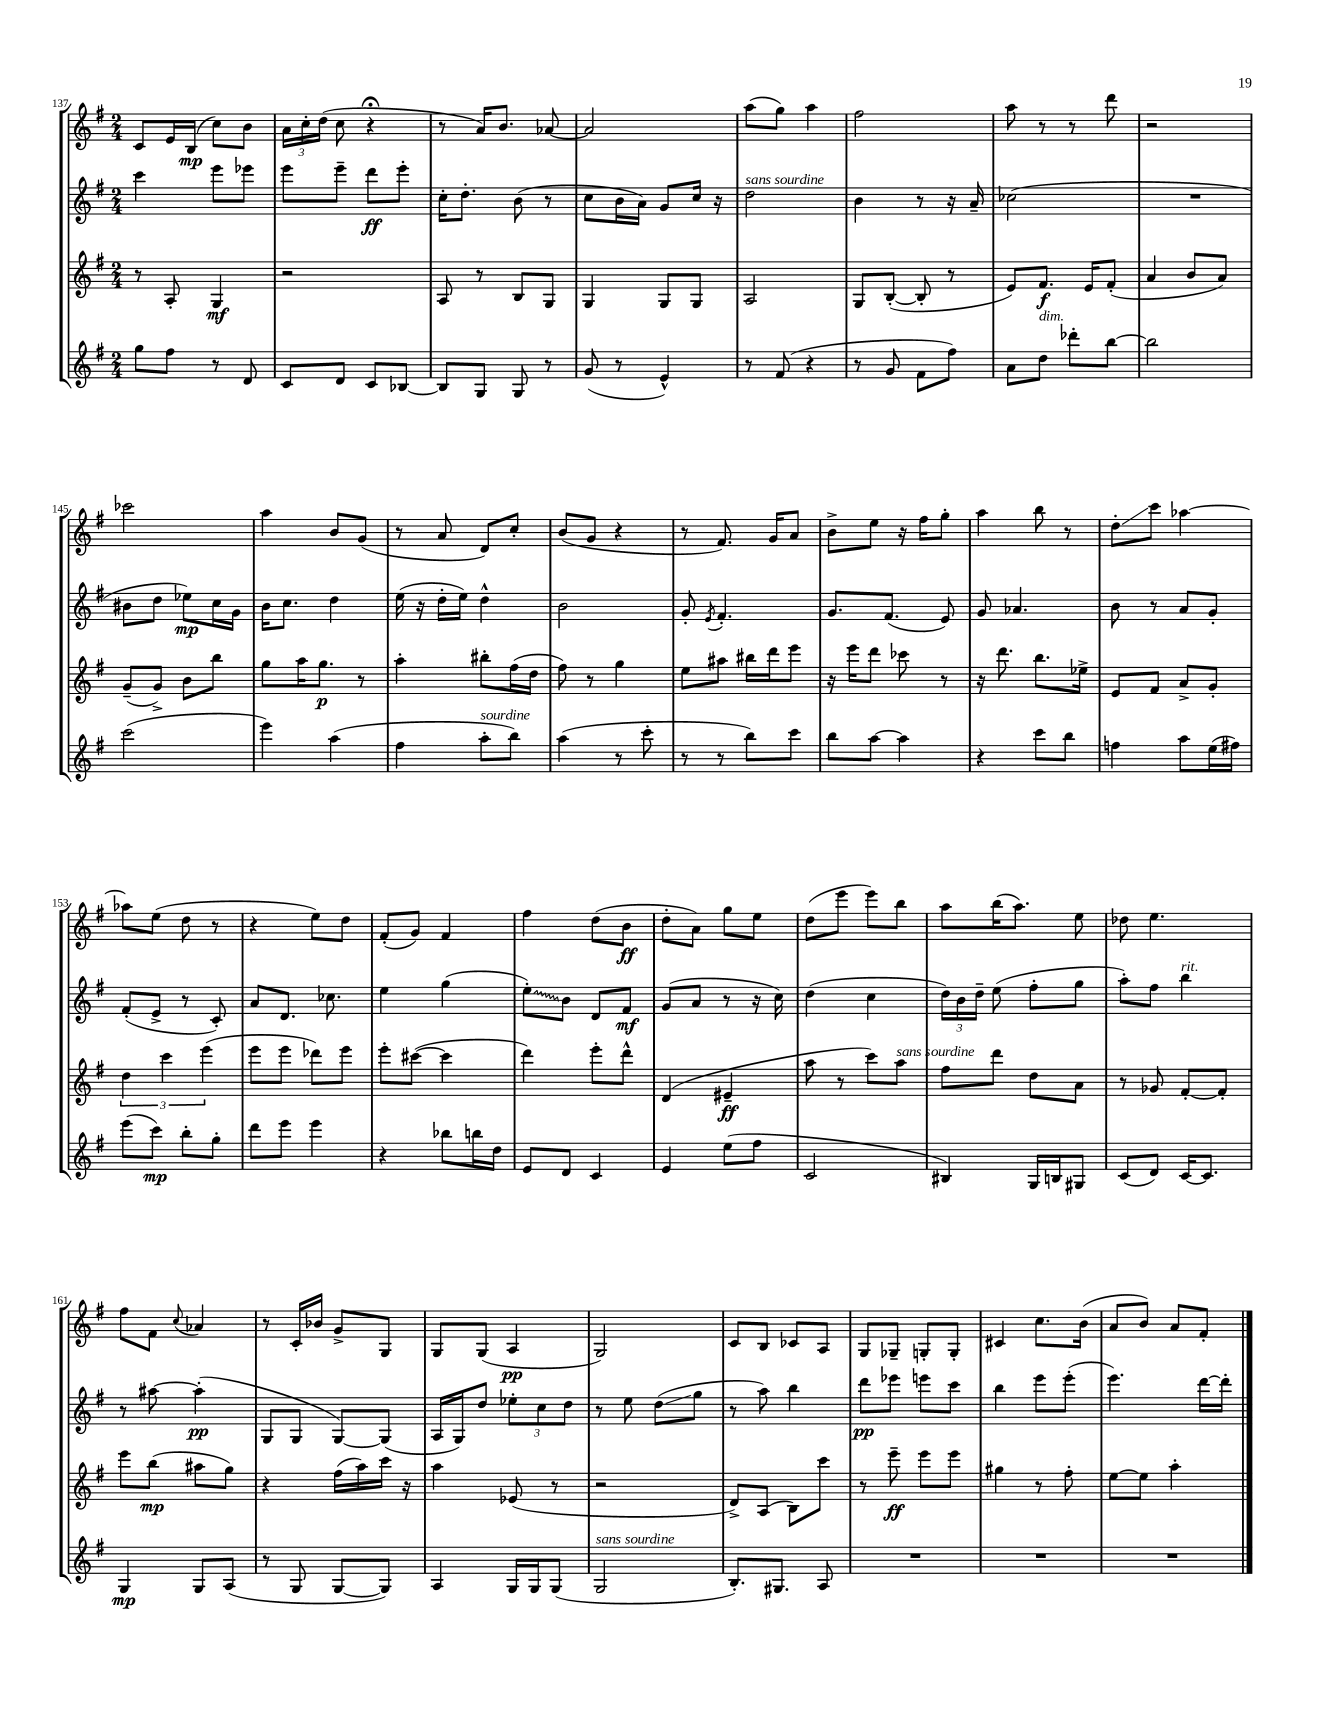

**kern	**kern	**kern	**kern
*staff4	*staff3	*staff2	*staff1
*clefG2	*clefG2	*clefG2	*clefG2
*k[f#]	*k[f#]	*k[f#]	*k[f#]
*M2/4	*M2/4	*M2/4	*M2/4
8gg	8r	4ccc	8c
8ff#	8A'	.	16e
.	.	.	(16B
8r	4G	8eee	8cc)
8d	.	8eee-	8b
=	=	=	=
8c	2r	8eee	24a
.	.	.	24cc'
.	.	.	(24dd
8d	.	8eee~	8cc
8c	.	8ddd	4r;
[8B-	.	8eee'	.
=	=	=	=
8B-]	8A	16cc'	8r
.	.	8.dd'	.
8G	8r	.	16a)
.	.	.	8.b
8G	8B	(8b	.
8r	8G	8r	[8a-
=	=	=	=
(8g	4G	8cc	2a-]
8r	.	16b	.
.	.	16a)	.
4e^^)	8G	8g	.
.	8G	16cc	.
.	.	16r	.
=	=	=	=
8r	2A	2dd	(8aa
(8f#	.	.	8gg)
4r	.	.	4aa
=	=	=	=
8r	8G	4b	2ff#
8g	([8B'	.	.
8f#	8B']	8r	.
8ff#)	8r	16r	.
.	.	16a~	.
=	=	=	=
8a	8e)	(2cc-	8aa
8dd	8.f#	.	8r
8ddd-'	.	.	8r
.	16e	.	.
[8bb	(8f#'	.	8ddd
=	=	=	=
2bb]	4a	2r	2r
.	8b	.	.
.	8a)	.	.
=	=	=	=
(2ccc	(8g~	8b#	2ccc-
.	8g^)	8dd	.
.	8b	8ee-)	.
.	8bb	16cc	.
.	.	16g	.
=	=	=	=
4eee)	8gg	16b	4aa
.	.	8.cc	.
.	16aa	.	.
.	8.gg	.	.
(4aa	.	4dd	8b
.	8r	.	(8g
=	=	=	=
4ff#	4aa'	(16ee	8r
.	.	16r	.
.	.	16dd'	8a
.	.	16ee)	.
8aa'	8bb#'	4dd^^	8d)
8bb)	(16ff#	.	8cc'
.	16dd	.	.
=	=	=	=
(4aa	8ff#)	2b	(8b
.	8r	.	8g
8r	4gg	.	4r
8ccc'	.	.	.
=	=	=	=
8r	8ee	8g'	8r
.	.	8qe	.
8r	8aa#	4.f#'	8.f#)
8bb)	16bb#	.	.
.	16ddd	.	16g
8ccc	8eee	.	8a
=	=	=	=
8bb	16r	8.g	8b^
.	16eee	.	.
[8aa	8ddd	.	8ee
.	.	(8.f#	.
4aa]	8ccc-	.	16r
.	.	.	16ff#
.	8r	8e)	8gg'
=	=	=	=
4r	16r	8g	4aa
.	8.ddd	.	.
.	.	4.a-	.
8ccc	8.bb	.	8bb
8bb	.	.	8r
.	16ee-^	.	.
=	=	=	=
4ff	8e	8b	8dd'
.	8f#	8r	8ccc
8aa	8a^	8a	[4aa-
(16ee	8g'	8g'	.
16ff#)	.	.	.
=	=	=	=
(8eee	6dd	(8f#'	8aa-]
8ccc)	.	8e^	(8ee
.	6ccc	.	.
8bb'	.	8r	8dd
.	(6eee	.	.
8gg'	.	8c')	8r
=	=	=	=
8ddd	8eee	8a	4r
8eee	8eee	8.d	.
4eee	8ddd-)	.	8ee)
.	.	8.cc-	.
.	8eee	.	8dd
=	=	=	=
4r	8eee'	4ee	(8f#'
.	([8ccc#	.	8g)
8bb-	4ccc#]	(4gg	4f#
16bb	.	.	.
16dd	.	.	.
=	=	=	=
8e	4ddd)	8ee')	4ff#
8d	.	8b	.
4c	8eee'	8d	(8dd
.	8ddd^^	8f#	8b
=	=	=	=
4e	(4d	(8g	8dd'
.	.	8a	8a)
(8ee	4e#~	8r	8gg
8ff#	.	16r	8ee
.	.	16cc)	.
=	=	=	=
2c	8aa	(4dd	(8dd
.	8r	.	8eee
.	8ccc)	4cc	8eee)
.	8aa	.	8bb
=	=	=	=
4B#)	8ff#	24dd)	8aa
.	.	24b	.
.	.	24dd~	.
.	8ddd	(8ee	(16bb
.	.	.	8.aa)
16G	8dd	8ff#'	.
16B	.	.	.
8G#	8a	8gg	8ee
=	=	=	=
(8c	8r	8aa')	8dd-
8d)	8g-	8ff#	4.ee
[16c	[8f#'	4bb	.
8.c]	.	.	.
.	8f#']	.	.
=	=	=	=
4G	8eee	8r	8ff#
.	(8bb	[8aa#	8f#
.	.	.	8qqcc
8G	8aa#	(4aa#']	4a-
(8A	8gg)	.	.
=	=	=	=
8r	4r	8G	8r
8G	.	8G	16c'
.	.	.	16b-
[8G	(16ff#	[8G)	8g^
.	16aa)	.	.
8G])	16ccc	(8G]	8G
.	16r	.	.
=	=	=	=
4A	4aa	16A	8G
.	.	16G)	.
.	.	8dd	(8G
16G	(8e-	12ee-'	4A
16G	.	.	.
.	.	12cc	.
(8G	8r	.	.
.	.	12dd	.
=	=	=	=
2G	2r	8r	2G)
.	.	8ee	.
.	.	(8dd	.
.	.	8gg	.
=	=	=	=
8.B')	8d^)	8r	8c
.	(8A	8aa)	8B
8.G#	.	.	.
.	8B)	4bb	8c-
8A	8ccc	.	8A
=	=	=	=
2r	8r	8ddd	8G
.	8eee~	8eee-	8G-~
.	8eee	8eee	8G'
.	8eee	8ccc	8G'
=	=	=	=
2r	4gg#	4bb	4c#
.	8r	8eee	8.cc
.	8ff#'	(8eee'	.
.	.	.	(16b
=	=	=	=
2r	[8ee	4.eee)	8a
.	8ee]	.	8b)
.	4aa'	.	8a
.	.	[16ddd	8f#'
.	.	16ddd']	.
==	==	==	==
*-	*-	*-	*-
